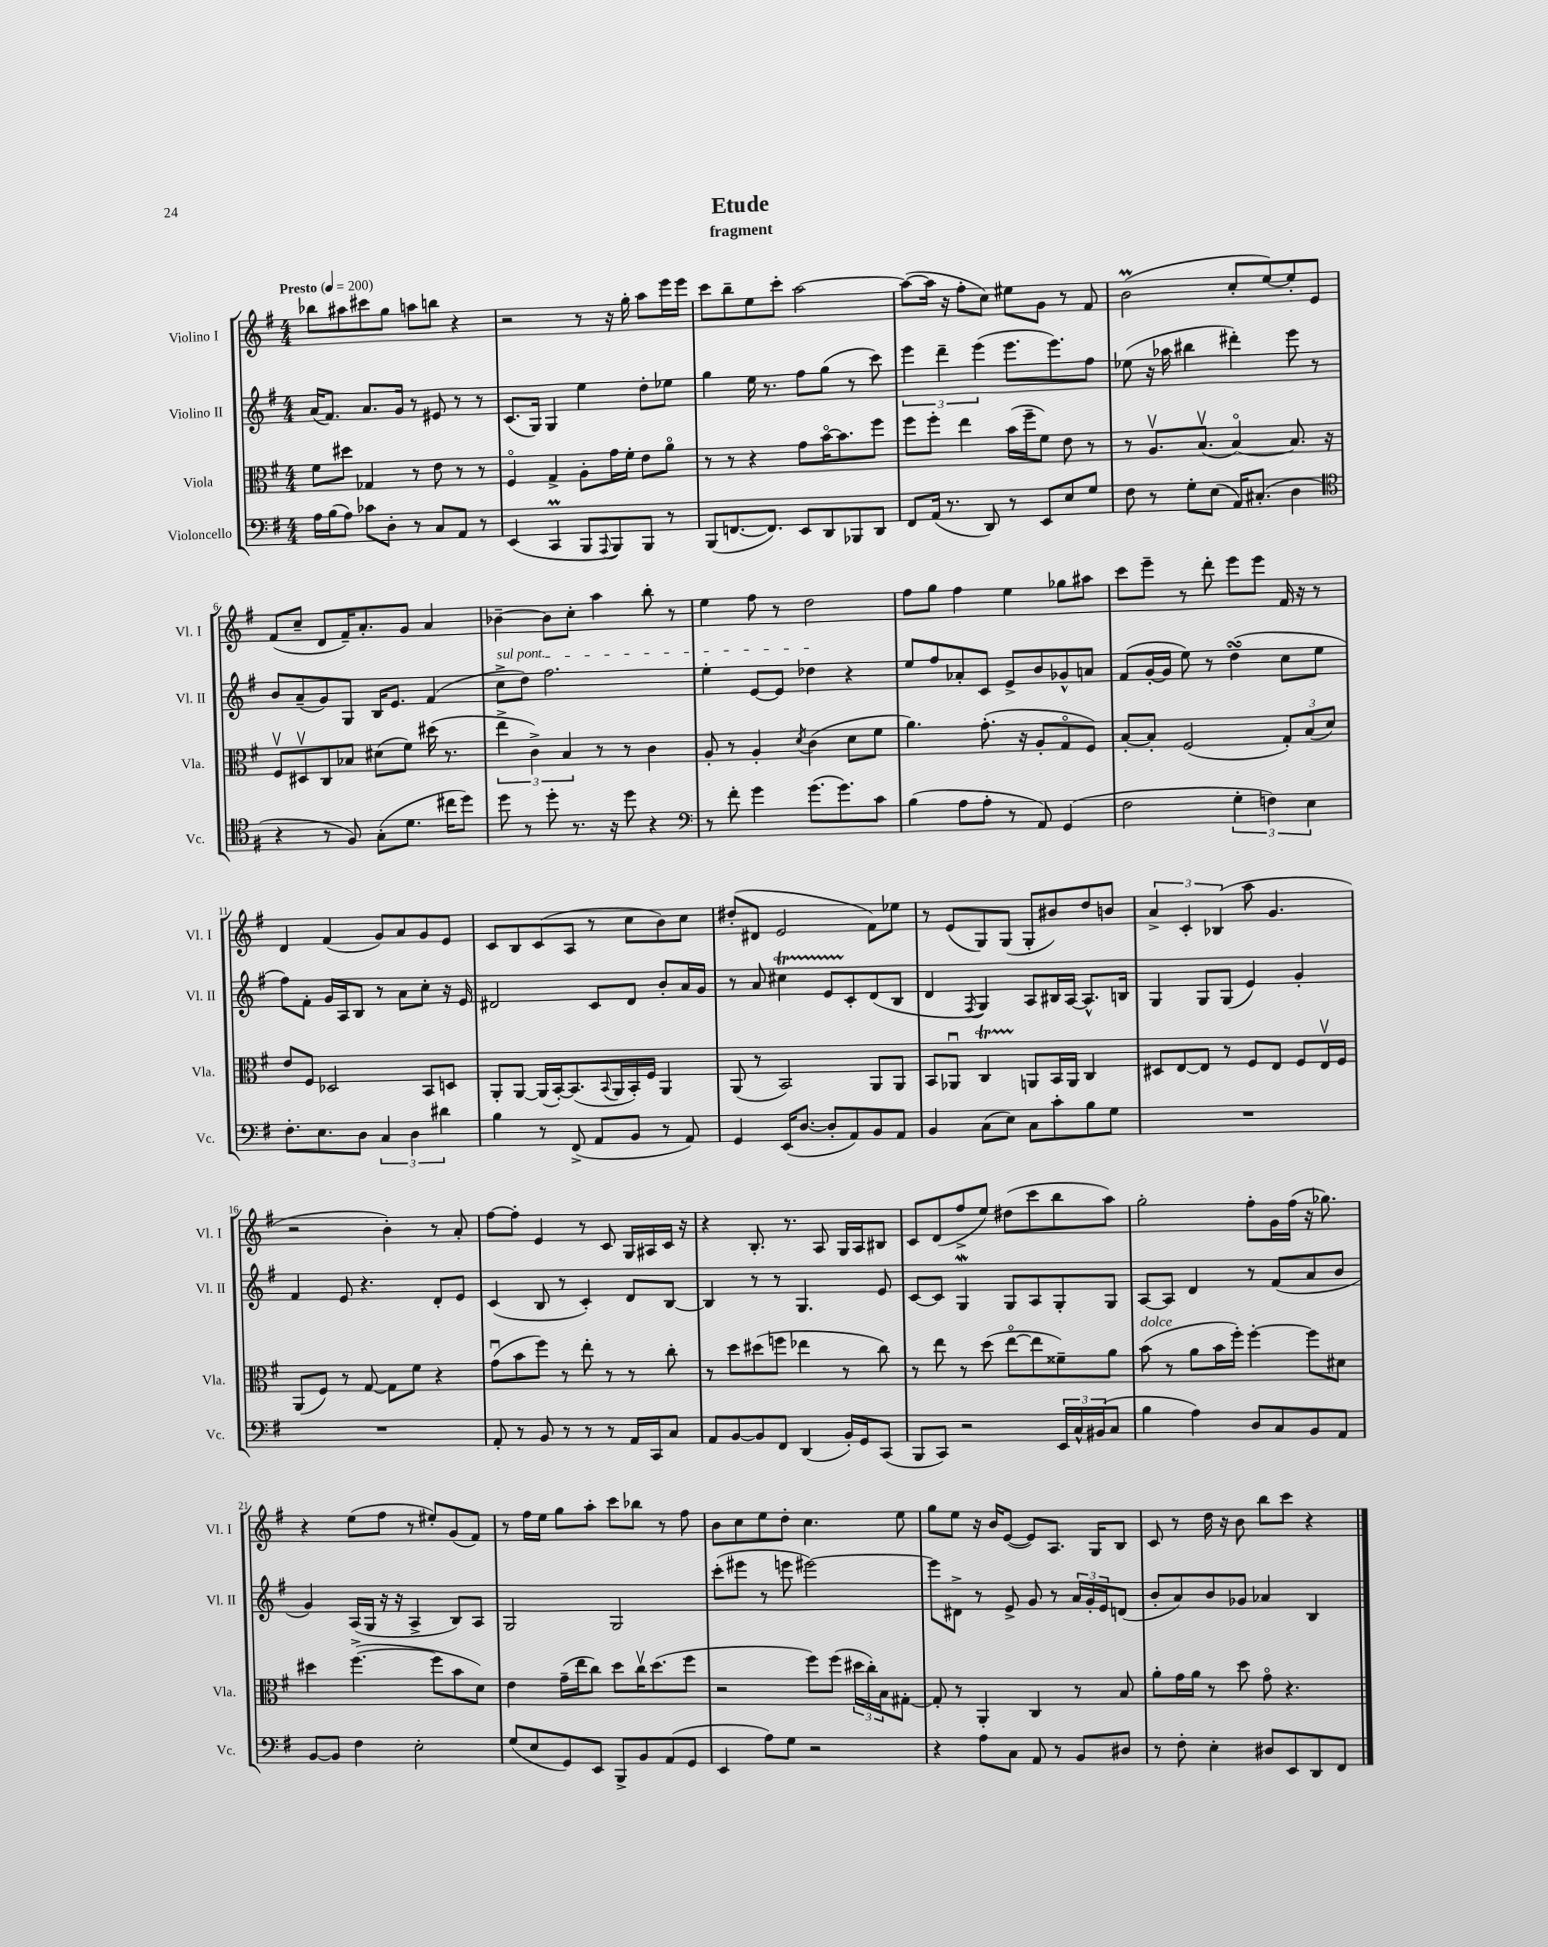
\header { title = "Etude" subtitle = "fragment" }
<<
\new StaffGroup <<
\new Staff = "s0" \with { instrumentName = "Violino I" shortInstrumentName = "Vl. I" } {
    \clef treble \key g \major \numericTimeSignature \time 4/4 \tempo "Presto" 4 = 200
    bes''8 ais''8 cis'''8 g''8 a''8 b''8 r4 |
    r2 r8 r16 g''16-. a''8 e'''16 e'''16 |
    c'''8 b''8-- e''8 c'''8-. a''2~ |
    a''8~( a''16 r16 fis''8-. c''8) eis''8 g'8 r8 fis'8 |
    b'2\prall( c''8-. e''8~) e''8-. e'8 |
    fis'8( c''8-- d'8 fis'16--) a'8.-. g'8 a'4 |
    bes'4~-- bes'8 c''8-. a''4 b''8-. r8 |
    e''4 fis''8 r8 d''2 |
    fis''8 g''8 fis''4 e''4 ges''8 ais''8 |
    c'''8 e'''8-- r8 d'''8-. e'''8 e'''8 fis'16 r16 r8 |
    d'4 fis'4( g'8) a'8 g'8 e'8 |
    c'8 b8 c'8( a8 r8 c''8 b'8) c''8 |
    dis''8-.( dis'8 e'2 fis'8) ees''8 |
    r8 e'8( g8) g8( g8-. bis'8) d''8 b'8 |
    \tuplet 3/2 { a'4-> c'4-. bes4( } a''8 g'4. |
    r2 b'4-.) r8 a'8-. |
    fis''8~ fis''8-. e'4 r8 c'8 g16 ais16 c'16 r16 |
    r4 b8.-. r8. a8 g16 a16 bis8 |
    c'8 d'8( fis''8-> e''8) dis''8( c'''8 b''8 a''8) |
    g''2-. fis''8-. g'16 fis''16( r16 ges''8.) |
    r4 e''8( fis''8 r8 eis''8-.) g'8( fis'8) |
    r8 fis''16 e''16 g''8 a''8-. c'''8 bes''8 r8 fis''8 |
    b'8 c''8 e''8 d''8-. c''4. e''8 |
    g''8 e''8 r16 b'16 e'8~( e'8) a8. g16 b8 |
    c'8 r8 d''16 r16 b'8 b''8 c'''8 r4 \bar "|." |
}
\new Staff = "s1" \with { instrumentName = "Violino II" shortInstrumentName = "Vl. II" } {
    \clef treble \key g \major \numericTimeSignature \time 4/4
    a'16( fis'8.) a'8. g'16 r8 eis'8 r8 r8 |
    c'8.( g16) g4 e''4 d''8-. ees''8 |
    g''4 e''16 r8. fis''8 g''8( r8 c'''8) |
    \tuplet 3/2 { e'''4 d'''4-- e'''4( } e'''8. e'''8.) fis''8 |
    ees''8( r16 aes''16 bis''4 dis'''4-.) e'''8 r8 |
    b'8 a'8--( g'8) g8 b16 e'8. fis'4( |
    \once \override TextSpanner.bound-details.left.text = \markup { \italic "sul pont." } c''8->\startTextSpan d''8) fis''2. |
    e''4-. e'8~ e'8 des''4\stopTextSpan r4 |
    e''8 fis''8 aes'8-. c'8 e'8-> b'8 ges'8-^ a'8 |
    fis'8( g'16~-. g'16 e''8) r8 d''4\turn( c''8 e''8 |
    fis''8) fis'8-. g'16 a16 b8 r8 a'8 c''8-. r16 e'16 |
    dis'2 c'8 dis'8 b'8-. a'16 g'16 |
    r8 a'8 cis''4\startTrillSpan e'8 c'8-.\stopTrillSpan d'8( b8 |
    d'4 \acciaccatura { fis8 } g4) a8 bis16 a16~ a8.-^ b16 |
    g4 g8 g8( e'4) g'4-. |
    fis'4 e'8 r4. d'8-. e'8 |
    c'4( b8 r8 c'4-.) d'8 b8~ |
    b4 r8 r8 g4. e'8 |
    c'8~ c'8 g4\mordent g8 a8 g8-. g8 |
    a8~ a8 d'4 r8 fis'8( a'8 b'8 |
    g'4) a16( g16 r16 r16 a4-> b8) a8 |
    g2 g2 |
    c'''8-.( eis'''8 r8 e'''8 eis'''2~) |
    eis'''8 dis'8-> r8 e'8-> g'8 r8 \tuplet 3/2 { a'16 g'16-. e'16 } d'8( |
    b'8-. a'8) b'8 ges'8 aes'4 b4 \bar "|." |
}
\new Staff = "s2" \with { instrumentName = "Viola" shortInstrumentName = "Vla." } {
    \clef alto \key g \major \numericTimeSignature \time 4/4
    fis'8 dis''8 ges4 r8 e'8 r8 r8 |
    fis4\flageolet g4-> a8-. g'16 fis'16-. e'8 a'8\flageolet |
    r8 r8 r4 g'8 b'16~\flageolet b'8. fis''8 |
    fis''8 fis''8-. e''4 b'16( fis''16-- fis'8) e'8 r8 |
    r8 a8.\upbow b8.\upbow( b4~\flageolet) b8. r16 |
    fis8\upbow dis8\upbow c8 bes8 dis'8( fis'8) dis''16( r8. |
    \tuplet 3/2 { e''4-> c'4->) b4 } r8 r8 c'4 |
    a8-. r8 a4-. \acciaccatura { d'8 } c'4( d'8 fis'8 |
    a'4.) g'8.-.( r16 a8-. g8\flageolet fis8) |
    b8~-. b8-. fis2( \tuplet 3/2 { g8-.) b8( d'8) } |
    e'8 fis8 des2 b,8 d8 |
    a,8-. a,8~ a,16( b,16~-.) b,8.( \appoggiatura { b,8 } a,16 b,16-.) fis16 a,4 |
    a,8( r8 b,2) a,8 a,8 |
    b,8 aes,8\downbow c4\startTrillSpan a,8\stopTrillSpan b,16 a,16 c4 |
    dis8 e8~ e8 r8 fis8 e8 fis8 e16\upbow fis16 |
    a,8( fis8) r8 g8~ g8 fis'8 r4 |
    g'8\downbow( b'8 fis''8) r8 e''8-. r8 r8 c''8-. |
    r8 d''8 dis''8( f''8 ees''4 r8 c''8) |
    r8 e''8 r8 d''8( e''8~\flageolet e''8 fisis'8--) a'8 |
    b'8^\markup { \italic "dolce" }( r8 a'8 b'16 fis''16-.) fis''4~-. fis''8 dis'8 |
    dis''4 fis''4.~->( fis''8 b'8 d'8) |
    e'4 g'16--( e''16 c''8) d''8 c''16\upbow d''8.( fis''8 |
    r2 fis''8) fis''8( \tuplet 3/2 { dis''16 c''16-.) b16 } gis8~-. |
    gis8-. r8 a,4-. c4 r8 b8 |
    a'8-. g'16 a'16 r8 d''8 g'8\flageolet r4. \bar "|." |
}
\new Staff = "s3" \with { instrumentName = "Violoncello" shortInstrumentName = "Vc." } {
    \clef bass \key g \major \numericTimeSignature \time 4/4
    a16 b16( a8) ces'8 d8-. r8 c8 a,8 r8 |
    e,4( c,4\prall b,,8 \appoggiatura { a,,8 } b,,8) b,,8 r8 |
    b,,8( f,8.~ f,8.) e,8 d,8 bes,,8 d,8 |
    fis,8 a,16( r8. d,8) r8 e,8 e8 g8 |
    fis8 r8 g8-. e8( a,16) cis8.-.( d4 |
    \clef tenor r4 r8 fis8) g8-.( d'8. cis''16 d''8) |
    d''8 r8 d''8-. r8. r16 d''8 r4 |
    \clef bass r8 fis'8-. g'4 g'8.( g'8.) c'8 |
    b4( a8 a8-. r8 a,8) g,4( |
    fis2 \tuplet 3/2 { g4-. f4) e4 } |
    fis8.-. e8. d8 \tuplet 3/2 { c4 d4 dis'4 } |
    b4 r8 fis,8->( a,8 b,8 r8 a,8) |
    g,4 e,16( d8.~ d8-. a,8) b,8 a,8 |
    b,4 c8( e8) c8 c'8-. b8 g8 |
    R1 |
    R1 |
    a,8-. r8 b,8 r8 r8 r8 a,16 c,16 c8 |
    a,8 b,8~ b,8 fis,8 d,4( b,16-.) g,16 c,8( |
    b,,8 c,8) r2 \tuplet 3/2 { e,16 c16-^ bis,16( } c8 |
    b4 a4) d8 c8 b,8 a,8 |
    b,8~ b,8 fis4 e2-. |
    g8( e8 g,8) e,8 b,,8-> b,8 a,8( g,8 |
    e,4 a8) g8 r2 |
    r4 a8 c8 a,8 r8 b,8 dis8 |
    r8 fis8-. e4-. dis8 e,8 d,8 fis,8 \bar "|." |
}
>>
>>
